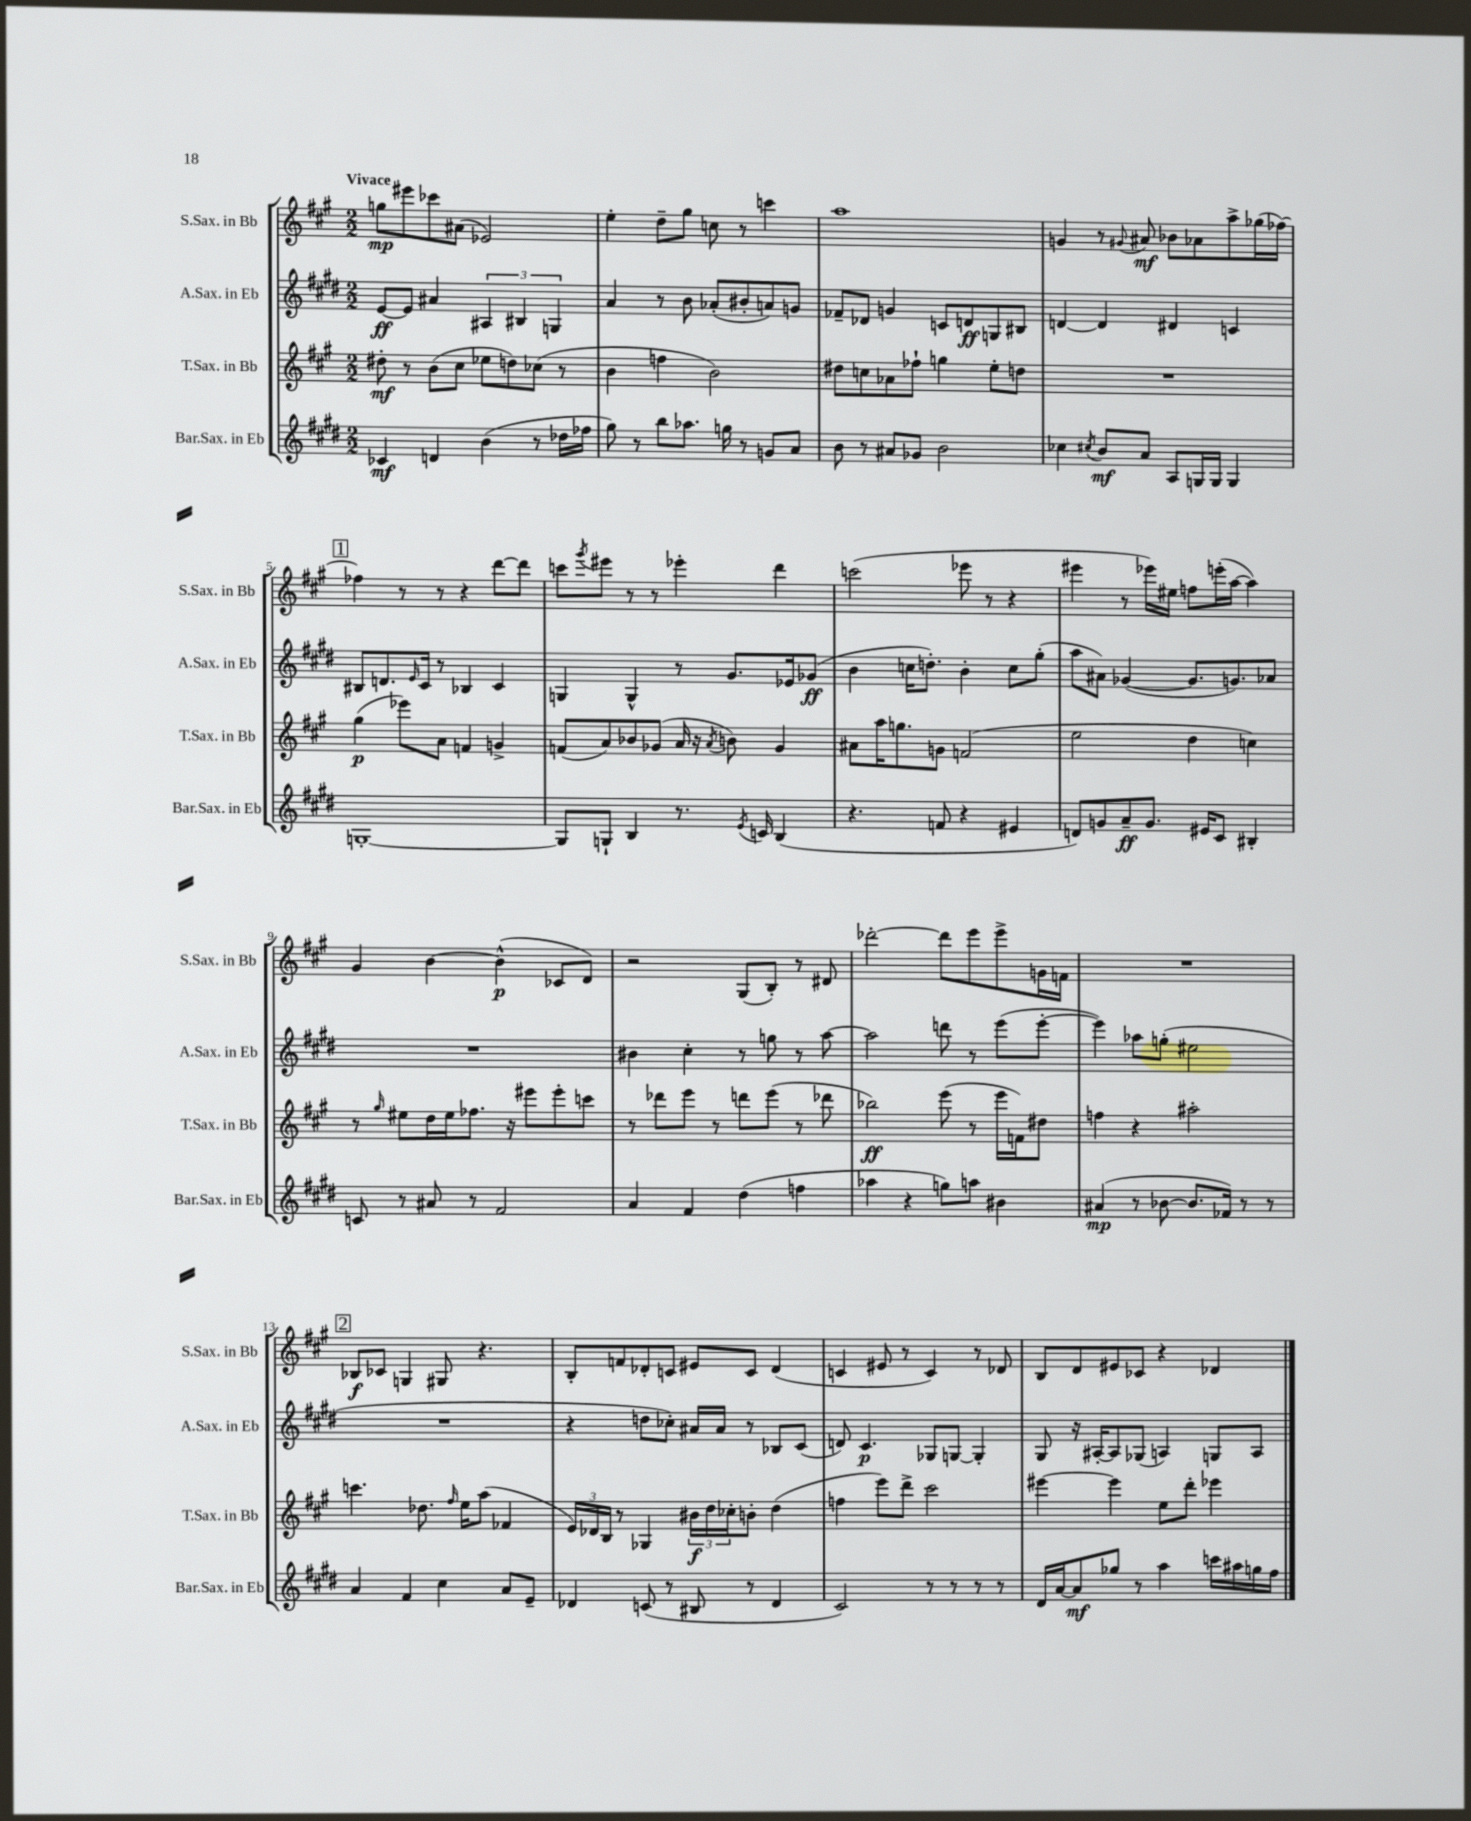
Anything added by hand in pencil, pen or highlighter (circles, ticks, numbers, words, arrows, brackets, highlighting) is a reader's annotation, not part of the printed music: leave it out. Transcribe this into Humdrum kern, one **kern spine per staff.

**kern	**kern	**kern	**kern
*staff4	*staff3	*staff2	*staff1
*clefG2	*clefG2	*clefG2	*clefG2
*k[f#c#g#d#]	*k[f#c#g#]	*k[f#c#g#d#]	*k[f#c#g#]
*M2/2	*M2/2	*M2/2	*M2/2
4c-/	8dd#'\	[8e/L	8gg\L
.	8r	8e/]J	8eee#\
4d/	(8b\L	4a#/	8ccc-\
.	8cc#\J	.	(8a#\J
(4b\	8ee-\L	6A#/	2e-/)
.	8dd\)	.	.
.	.	6B#/	.
8r	(8cc-\J	.	.
.	.	6G/	.
16dd-\LL	8r	.	.
16ff-\JJ	.	.	.
=	=	=	=
8gg#\)	4b\	4a/	4ee'\
8r	.	.	.
8bb\L	4ff\	8r	8dd~\L
8.aa-\J	.	8b\	8gg#\J
.	2b\)	(8a-'/L	8cc\
16gg\	.	.	.
8r	.	8b#'/	8r
8g/L	.	8a/)	4ccc\
8a/J	.	8g/J	.
=	=	=	=
8b\	8dd#\L	8f-~/L	1aa
8r	8cc\	8d-/J	.
8a#/L	8a-\	4g/	.
8g-/J	8ff-`\J	.	.
2b\	4gg\	8c/L	.
.	.	8d/	.
.	8ee'\L	8G/	.
.	8dd\J	8B#/J	.
=	=	=	=
4cc-\	1r	[4d/	4g/
8qcc#/	.	.	.
8b/L	.	4d/]	8r
.	.	.	8qqg#/
8a/J	.	.	8a#/
8A/L	.	4d#/	8b-\L
16G/L	.	.	8a-\
16G/JJ	.	.	.
4G/	.	4c/	8aa^\
.	.	.	(16gg-\L
.	.	.	[16ff-\JJ)
=	=	=	=
[1G'	(4gg#\	8B#/L	4ff-\]
.	.	8.d/	.
.	8eee-\L)	.	8r
.	.	16qqe/	.
.	.	16c#/Jk	.
.	8a\J	8r	8r
.	4f/	4B-/	4r
.	4g^/	4c#/	[8ddd\L
.	.	.	8ddd\]J
=	=	=	=
8G/]L	(8f/L	4G/	8ccc\L
.	.	.	8qggg#/
8G`/J	8a/)	.	8eee#\J
4B/	8b-/	4G^^/	8r
.	(8g-/J	.	8r
8.r	16a/	8r	4eee-'\
.	16r	.	.
.	8qa/	.	.
.	8b\)	8.g#/L	.
8qe/	.	.	.
16c/	.	.	.
(4B/	4g-/	.	4ddd\
.	.	16e-/k	.
.	.	(8g-/J	.
=	=	=	=
4.r	8a#\L	4b\	(2ccc\
.	16aa\K	.	.
.	8.gg\	.	.
.	.	16cc\LK	.
.	.	8.dd'\J)	.
8f/	8g\J	.	.
4r	(2f/	4b'\	8eee-\
.	.	.	8r
4e#/	.	8cc\L	4r
.	.	(8gg#'\J	.
=	=	=	=
8d/L)	2ee\	8aa\L	4eee#\
8g/	.	8a#\J)	.
8a~/	.	([4g-/	8r
8.g/J	.	.	16eee-\LL)
.	.	.	16ee#\JJ
.	4dd\	8.g-/]L	8ff\L
16e#/LK	.	.	.
8c#/J	.	.	(16eee'\L
.	.	8.g/)	[16aa\JJ
4B#'/	4cc\)	.	4aa\])
.	.	8a-/J	.
=	=	=	=
8c/	8r	1r	4g#/
.	16qqgg#/	.	.
8r	8ee#\L	.	.
8a#/	16dd\L	.	[4b\
.	16ee#\J	.	.
8r	8.ff-\J	.	.
2f#/	.	.	(4b^^\]
.	16r	.	.
.	8eee#\L	.	.
.	8eee#'\	.	8c-/L
.	8ccc\J	.	8d/J)
=	=	=	=
4a/	8r	4b#\	2r
.	8ddd-\L	.	.
4f#/	8eee\J	4cc#'\	.
.	8r	.	.
(4dd#\	8ddd\L	8r	(8G#/L
.	(8eee\J	8gg\	8B'/J)
4ff\	8r	8r	8r
.	8ddd-\	[8aa\	8d#/
=	=	=	=
4aa-\	2bb-\)	2aa\]	[2ddd-'\
4r	.	.	.
8gg\L)	(8eee\	8ddd\	8ddd-\]L
8aa\J	8r	8r	8eee\
4b#\	16eee\LL	(8eee\L	8eee^\
.	16f\J)	.	.
.	8dd#\J	[8eee'\J	16g\L
.	.	.	16f\JJ
=	=	=	=
(4a#/	4ff\	4eee\])	1r
8r	4r	8aa-\L	.
[8b-\	.	(8gg'\J	.
8.b-/]L	2aa#'\	2ee#\	.
16f-/Jk)	.	.	.
8r	.	.	.
8r	.	.	.
=	=	=	=
4a/	4.ccc\	1r	8B-/L
.	.	.	8c-/J
4f#/	.	.	4G/
.	8.dd-\	.	.
4cc#\	.	.	8G#/
.	16qqff#/	.	.
.	16ee\LK	.	.
.	(8aa\J	.	4.r
8a/L	4f-/	.	.
8e~/J	.	.	.
=	=	=	=
4d-/	24e/LL)	4r	8B'/L
.	24d-/	.	.
.	24B/JJ	.	.
.	8r	.	8f/
(8c/	4G-/	8dd\L	8d-'/
8r	.	8cc-'\J)	8c/J
8B#/	24b#\LL	16a#/LL	8e#/L
.	24dd\	.	.
.	.	16a#/JJ	.
.	24cc-'\J	.	.
8r	8b'\J	8r	8c/J
4d-/	(4dd\	8B-/L	(4d-/
.	.	(8c#/J	.
=	=	=	=
2c#/)	4ff\	8d/)	4c/
.	.	4.c#/	.
.	8eee\L)	.	8e#/
.	8ddd^\J	.	8r
8r	2ccc#\	8G-/L	4c/)
8r	.	[8G/J	.
8r	.	4G'/]	8r
8r	.	.	8d-/
=	=	=	=
16d#/LL	[4eee#\	8G#/	8B/L
[16a/J	.	.	.
8a/]	.	16r	8d/
.	.	[16A#'/LK	.
8gg-/J	4eee#\]	8A#/]	8e#/
8r	.	(8G-/J	8c-/J
4aa\	8ee\L	4A/)	4r
.	8ddd'\J	.	.
16ccc\LL	4eee-\	8G/L	4d-/
16aa#\	.	.	.
16gg\	.	8A/J	.
16ff#\JJ	.	.	.
==	==	==	==
*-	*-	*-	*-
